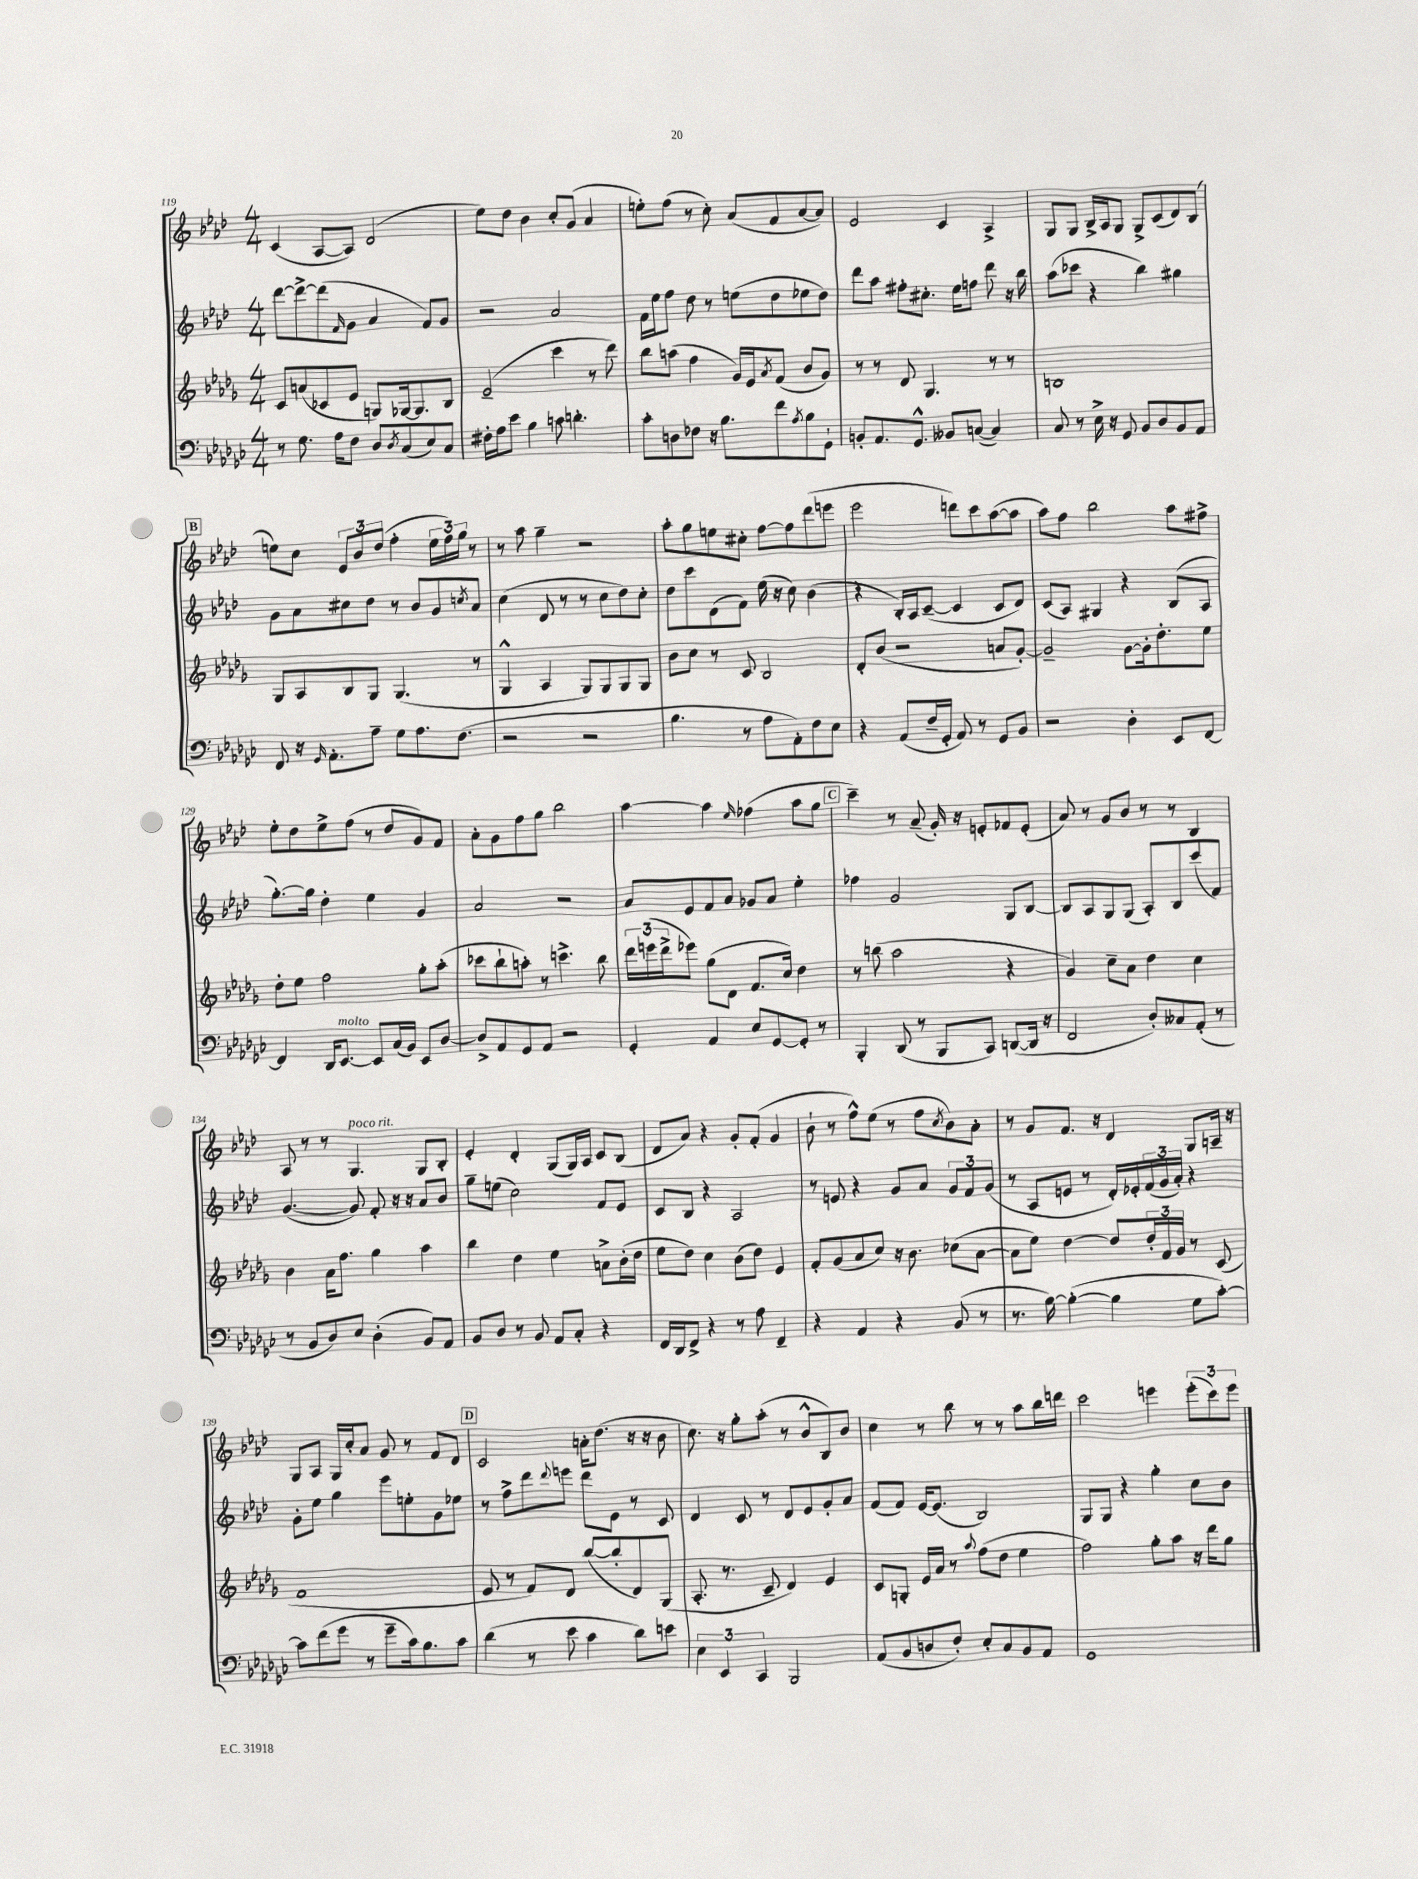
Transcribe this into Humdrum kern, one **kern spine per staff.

**kern	**kern	**kern	**kern
*part4	*part3	*part2	*part1
*staff4	*staff3	*staff2	*staff1
*clefF4	*clefG2	*clefG2	*clefG2
*k[b-e-a-d-g-c-]	*k[b-e-a-d-g-]	*k[b-e-a-d-]	*k[b-e-a-d-]
*M4/4	*M4/4	*M4/4	*M4/4
=119	=119	=119	=119
8r	8c/L	[8ddd-\L	(4c/
8.G-\	(8an/	8ddd-^\_	.
.	8c-X/	(8ddd-\]	[8A-/L
16A-\KL	.	.	.
.	.	16qqf/	.
8F\J	8e-/J	8g\J	8A-/J])
8D-/L	8Gn/L)	4a-/	(2d-/
8qD-/	.	.	.
(8C-/	[16G-X/k	.	.
.	8.G-/]	.	.
8E-/)	.	8f/L)	.
8C-/J	8B-/J	8g/J	.
=120	=120	=120	=120
16F#X'\LL	(2e-~/	2r	8ee-\L)
16A-\J	.	.	.
8e-\J	.	.	8dd-\J
4B-\	.	.	4b-\
8cn\	4ccc\	2a-/	8cc'/L
4.dn'\	.	.	(8g/J
.	8r	.	4a-/
.	8ddd-\)	.	.
=121	=121	=121	=121
8c-'\L	8bb-\L	16f\LL	8een'\L)
.	.	16ee-\J	.
8Dn\	(8aan\J	8ff\J	(8ff\J
8F-X\J	4ff\	8dd-\	8r
16r	.	8r	8cc'\)
8.B-\L	.	.	.
.	16g-/LL)	(8een\L	(8a-/L
.	16e-/J	.	.
.	8qa-/	.	.
8f\	(8f/J	8dd-\	8f/
8qA-/	.	.	.
8B-\	8b-/L	8ee-X\	[8a-/
8GG-`\J	8g-/J)	8dd-\J)	8a-/J])
=122	=122	=122	=122
8BBn'/L	8r	8ddd-\L	2e-/
8.AA-/	8r	8aa-\J	.
.	8d-/	8ff#X'\L	.
8.GG-^^/J	.	.	.
.	4.G-/	8.cc#X'\J	.
8BB--X/L	.	.	4c/
.	.	16ee-\KL	.
([8Cn/J	.	8ffn\J	.
4C/])	8r	8ddd-\	4A-^/
.	8r	16r	.
.	.	16bb-\	.
=123	=123	=123	=123
8C-/	1Bn	(8aa-\L	8G/L
8r	.	8ccc-X\J	8G/J
16E-^\	.	4r	16B-^/LL
16r	.	.	16A-/J
8GG-/	.	.	8G/J
8BB-/L	.	4bb-\)	8G^/L
8D-/	.	.	(8c/
8BB-/	.	4gg#X\	8d-/)
8AA-/J	.	.	(8B-/J
!!LO:LB:g=z
!!LO:REH:place=s1:t=B
=124	=124	=124	=124
8FF/	8G-/L	8g\L	8een\L)
16r	8A-/	8a-\	8cc\J
16qqGG-/	.	.	.
8.AA-'\L	.	.	.
.	8B-/	8cc#X\	12e-/L
.	.	.	12b-/
8A-~\J	8G-/J	8dd-\J	.
.	.	.	(12dd-/J
8G-\L	(4.G-/	8r	4ff'\
8.A-\	.	8b-/L	.
.	.	8g/	24ee\LL
.	.	.	24ff\)
(8.F\J	.	.	.
.	.	.	24gg\JJ
.	.	8qccn/	.
.	8r	8a-/J	8r
=125	=125	=125	=125
2r	4G-^^/	(4cc\	8r
.	.	.	8aa-\
.	4A-/	8d-/	4gg~\
.	.	8r	.
2r	8G-/L)	8r	2r
.	8G-/	8cc\L	.
.	8G-/	8dd-\)	.
.	8G-/J	8cc'\J	.
=126	=126	=126	=126
4.B-\	8b-\L	8dd-\L	8aa-'\L
.	8cc\J	8ccc\	8gg\
.	8r	(8d-\	8een\
8r	8c/	8f\J)	8cc#X'\J
8A-\L	2B-/	(16ee-\	[8ff\L
.	.	16r	.
8AA-'\)	.	8cc\)	8ff\]
8F\	.	(4b-\	(8ddd-\
8E-\J	.	.	8eeen\J
=127	=127	=127	=127
4r	8d-'/L	4r	2eee-\
.	(8b-/J	.	.
(8AA-/L	2r	16B-'/LL)	.
.	.	16A-/J	.
16F~/L	.	([8c~/J	.
16GG-'/JJ	.	.	.
8AA-/)	.	4c/]	8dddn\L)
8r	.	.	8ccc\
8GG-/L	8an/L	8c/L	([8aa-\
8BB-/J	[8g-'/J)	8d-/J)	8aa-\J]
=128	=128	=128	=128
2r	2g-~/]	(8c/L	8aa-\L)
.	.	8A-/J)	8ff\J
.	.	4G#X/	2bb-\
4D-'\	[8g-\L	4r	.
.	16g-'\k]	.	.
.	8.dd-'\	.	.
8EE-/L	.	(8B-/L	8aa-\L
[8FF/J	8ee-\J	8A-/J	8ff#X^\J
!!LO:LB:g=z
=129	=129	=129	=129
4FF/]	8dd-'\L	[8.gg'\L)	8ee-'\L
.	8ee-\J	.	8dd-\
.	.	16gg\Jk]	.
16DD-/KL	2ff\	4dd-'\	8ee-^\
!LO:TX:a:i:t=molto	!	!	!
[8.EE-/J	.	.	.
.	.	.	(8ff\J
8EE-/L]	.	4ee-\	8r
(16C-/L	.	.	8dd-/L
16BB-/JJ)	.	.	.
8EE-/L	8gg-'\L	4g/	8g/)
[8D-/J	(8aa-'\J	.	8f/J
=130	=130	=130	=130
8D-^/L]	8ccc-X\L	2a-/	8a-'\L
8AA-/	8bb-`\	.	8g\
8GG-/	8aan'\J)	.	8ff\
8AA-/J	8r	.	8gg\J
2r	4.cccn^\	2r	2bb-\
.	8bb-\	.	.
=131	=131	=131	=131
4GG-'/	24ddd-\LL	8a-/L	[4aa-\
.	(24eeen\	.	.
.	24ddd-^\J	.	.
.	8eee-X\J)	8e-/	.
4AA-/	(8gg-\L	8f/	4aa-\]
.	8d-\J	8a-/J	.
.	.	.	16qqee-/
8E-/L	8.f/L	8g-X/L	(4ff-X\
[8GG-/	.	8a-/J	.
.	16cc/Jk)	.	.
8GG-'/J]	4dd-\	4ee-'\	8aa-\L
8r	.	.	8gg\J
!!LO:REH:place=s1:t=C
=132	=132	=132	=132
4BBB-'/	8r	4ff-X\	4ccc~\)
.	(8bbn\	.	.
(8DD-/	2aa-\	2g/	8r
8r	.	.	(8a-~/
8BBB-/L	.	.	16g'/)
.	.	.	16r
8CC-/J)	.	.	8en'/L
([8DDn/L	4r	8G/L	8f-X/
16DD/Jk]	.	[8B-/J	(8e'/J
16r	.	.	.
=133	=133	=133	=133
2FF/	4g-/)	8B-/L]	8a-/)
.	.	8A-/	8r
.	8cc~\L	8G/	8g/L
.	8a-\J	(8G/J	8b-/J
8D-'/L)	4dd-\	8A-'/L)	8r
8C--X/	.	8B-/	8r
(8AA-'/J	4cc\	(8ccc/	4B-/
8r	.	8f/J)	.
!!LO:LB:g=z
=134	=134	=134	=134
8r	4b-\	([4.g/	8A-/
8BB-/L	.	.	8r
8D-/)	16a-\KL	.	8r
.	8.ff\J	.	.
!	!	!	!LO:TX:a:i:t=poco rit.
8E-/J	.	8g/])	4.G/
(4D-'\	4gg-\	8f'/	.
.	.	16r	.
.	.	16r	.
8BB-/L)	4aa-\	8a-/L	8G/L
8AA-/J	.	8b-/J	8B-'/J
=135	=135	=135	=135
8BB-/L	4bb-\	8gg~\L	4e-'/
8D-/J	.	(8een\J	.
8r	4dd-\	2cc\)	4d-'/
8BB-/	.	.	.
8AA-/L	4ee-\	.	(8G/L
8C-'/J	.	.	16G/L)
.	.	.	16A-/JJ
4r	8an^\L	8f/L	8c/L
.	(16b-'\L	8e-/J	(8B-/J
.	16dd-\JJ	.	.
=136	=136	=136	=136
16FF/LL	8ee-\L	8c/L	8d-/L
16DD-/J	.	.	.
8FF^/J	8dd-\J)	8B-/J	8a-/J)
4r	4cc\	4r	4r
8r	(8b-\L	2A-/	8g'/L
8A-\	8dd-\J)	.	(8f'/J
4FF~/	4e-/	.	4g/
=137	=137	=137	=137
4r	8f'/L	8r	8b-`\
.	(8g-/	8en/	8r
4AA-/	8a-/	4r	8ff^^\L)
.	8cc/J)	.	(8ee-\J
4r	16r	8g/L	8r
.	8.b-\	.	.
.	.	8a-/J	8ff\L
.	.	.	8qcc/
(8BB-/	(8cc-X\L	12g/L	8b-\)
.	.	12f/	.
8r	[8a-\J	.	8a-'\J
.	.	(12g/J	.
=138	=138	=138	=138
8.r	8a-\L]	8r	8r
.	8ee-\J)	8A-/L	8g/L
[16B-\)	.	.	.
(4B-'\_	[4dd-\	8en/J	8.f/J
.	.	8r	.
.	.	.	16r
4B-\]	8dd-/L]	16d-'/LL)	4d-/
.	.	16e-X'/	.
.	24dd-'/L	(24f/	.
.	24f/	24g/	.
.	24g-/JJ	24a-'/JJ)	.
8G-\L	8r	4r	8G/L
[8c-'\J)	(8c/	.	16An~/Jk
.	.	.	16r
!!LO:LB:g=z
=139	=139	=139	=139
8c-\L]	1f	8g'\L	8G/L
(8f\	.	8ee-\J	8A-/J
8g-\J	.	4gg\	16G/LL
.	.	.	16cc'/J
8r	.	.	8a-/J
8g-~\L	.	8eee-\L	8g/
16c-\k)	.	8een'\	8r
8.B-\	.	.	.
.	.	8g\	8f/L
8c-\J	.	8ee-X\J	8d-/J
!!LO:REH:place=s1:t=D
=140	=140	=140	=140
(4d-\	8e-/	8r	2c/
.	8r	8ff^\L	.
8r	8f/L)	8ddd-\	.
.	.	8qqddd-/	.
8e-\	8d-/J	8eeen\J	.
4c-\	([8bb-/L	8ddd-\L	16an'\KL
.	.	.	(8.dd-\J
.	8bb-'/]	8e-\J	.
8d-\L)	8d-/)	8r	16r
.	.	.	16r
8en\J	(8G-/J	8c/	8b-\
=141	=141	=141	=141
6E-\	8.A-'/	4d-/	8.cc\)
6EE-/	.	.	.
.	8.r	.	16r
.	.	8c/	8gg'\L
6CC-/	.	.	.
.	8c~/	8r	(8aa-'\J
2BBB-/	4d-/)	8d-/L	8r
.	.	8e-/	8b-^^/L
.	4e-/	8g'/	8B-/)
.	.	8a-/J	8b-/J
=142	=142	=142	=142
(8AA-/L	8c/L	(8f/L	4cc\
8BB-/	8Gn'/J	8f/J)	.
8Dn/	16e-/LL	[16e-/KL	8r
.	16a-/JJ	(8.e-/J]	.
8F'/J)	8r	.	8bb-\
.	8qqaa-/	.	.
8E-'/L	(8ff\L	2B-/)	8r
8C-/	8dd-\J	.	8r
8BB-/	4ee-\	.	8aa-\L
8AA-/J	.	.	16bb-\L
.	.	.	16dddn\JJ
=143	=143	=143	=143
1GG-	2ff\)	8G/L	2ccc\
.	.	8G/J	.
.	.	4r	.
.	8gg-'\L	4gg'\	4eeen\
.	8aa-\J	.	.
.	16r	8cc\L	(12eee'\L
.	16ddd-\KL	.	.
.	.	.	12ccc\)
.	8gg-\J	8b-\J	.
.	.	.	12eee\J
==	==	==	==
*-	*-	*-	*-
